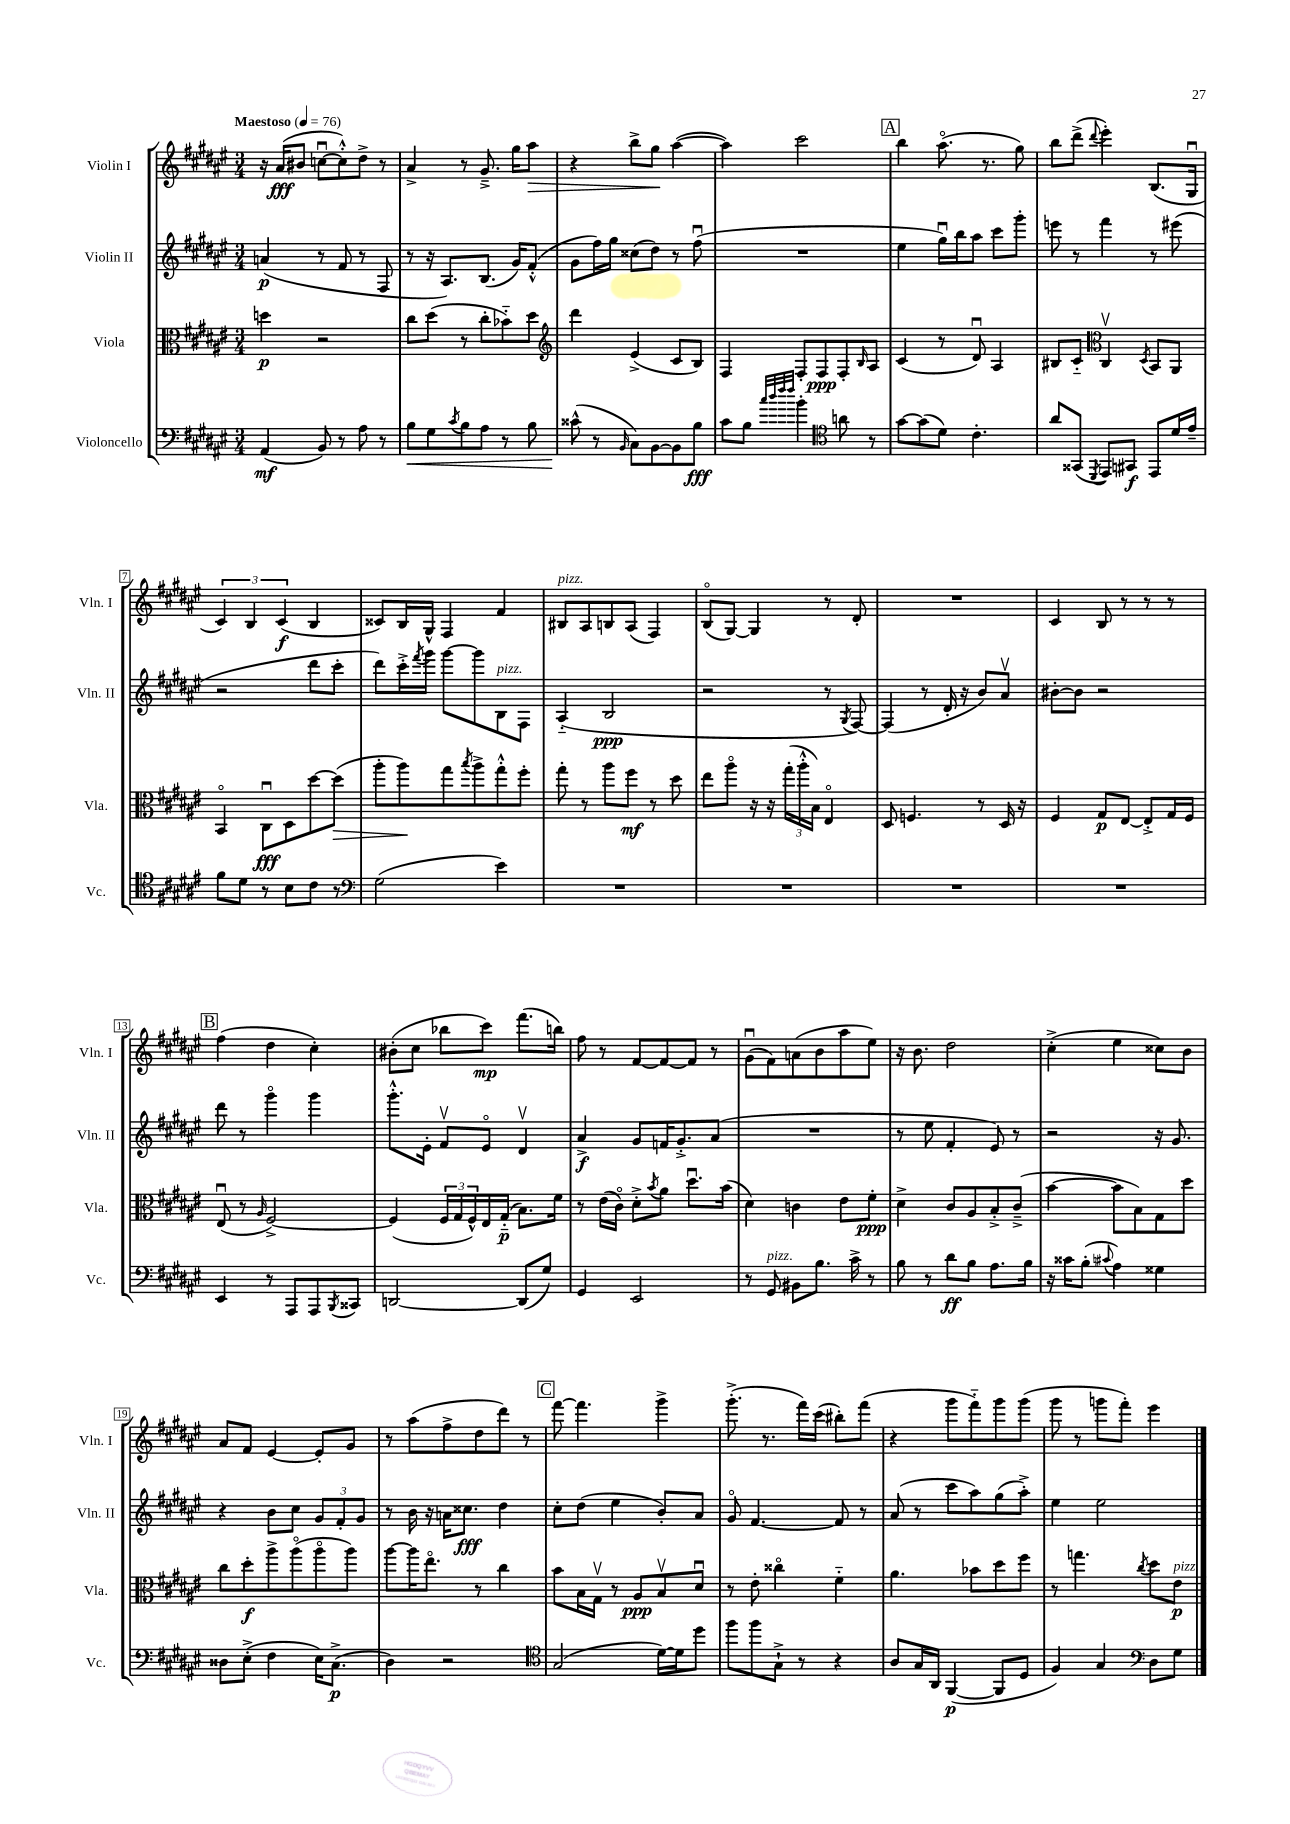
<<
\new StaffGroup <<
\new Staff = "s0" \with { instrumentName = "Violin I" shortInstrumentName = "Vln. I" } {
    \clef treble \key fis \major \numericTimeSignature \time 3/4 \tempo "Maestoso" 4 = 76
    r16 ais'16\fff( bis'8 c''8~\downbow c''8-.-^) dis''8-> r8 |
    ais'4-> r8 gis'8.---> gis''16 ais''8\> |
    r4 b''8-> gis''8\! ais''4~( |
    ais''4) cis'''2 |
    \mark \markup { \box "A" } b''4 ais''8.\flageolet( r8. gis''8) |
    b''8 dis'''8->( \appoggiatura { dis'''8 } eis'''4-.) b8.( gis16\downbow |
    \tuplet 3/2 { cis'4) b4 cis'4\f( } b4 |
    cisis'8) b16 gis16-^ fis4 fis'4 |
    bis8^\markup { \italic "pizz." } ais8 b8 ais8( fis4) |
    b8\flageolet( gis8~) gis4 r8 dis'8-. |
    R2. |
    cis'4 b8 r8 r8 r8 |
    \mark \markup { \box "B" } fis''4( dis''4 cis''4-.) |
    bis'8-.( cis''8 bes''8 cis'''8\mp) fis'''8.( b''16) |
    fis''8 r8 fis'8~ fis'8~ fis'8 r8 |
    gis'8\downbow( fis'8) a'8( b'8 ais''8 eis''8) |
    r16 b'8. dis''2 |
    cis''4-.->( eis''4 cisis''8) b'8 |
    ais'8 fis'8 eis'4~ eis'8-. gis'8 |
    r8 ais''8( fis''8-> dis''8 dis'''8) r8 |
    \mark \markup { \box "C" } fis'''8~ fis'''4. gis'''4-> |
    gis'''8.-.->( r8. fis'''16) cis'''16( bis''8-.) fis'''8( |
    r4 gis'''8 fis'''8-_) gis'''8 gis'''8( |
    gis'''8 r8 g'''8 fis'''8-.) eis'''4 \bar "|." |
}
\new Staff = "s1" \with { instrumentName = "Violin II" shortInstrumentName = "Vln. II" } {
    \clef treble \key fis \major \numericTimeSignature \time 3/4
    a'4\p( r8 fis'8 r8 fis8 |
    r8 r16 ais8.) b8.( gis'16) fis'8-.-^( |
    gis'8 fis''16) gis''16 cisis''8( dis''8) r8 fis''8\downbow( |
    R2. |
    \mark \markup { \box "A" } eis''4 gis''16\downbow) b''16 ais''8 cis'''8 gis'''8-. |
    e'''8 r8 fis'''4 r8 eis'''8( |
    r2 dis'''8 cis'''8-. |
    dis'''8) cis'''16-.-> \acciaccatura { fis'''8 } gis'''16 gis'''8~ gis'''8 b8^\markup { \italic "pizz." } fis8 |
    ais4-_( b2\ppp |
    r2 r8 \acciaccatura { gis8 } fis8~) |
    fis4( r8 dis'16-. r16 b'8) ais'8\upbow |
    bis'8~-. bis'8 r2 |
    \mark \markup { \box "B" } dis'''8 r8 gis'''4\flageolet gis'''4 |
    gis'''8.-.-^ eis'16-. fis'8\upbow eis'8\flageolet dis'4\upbow |
    ais'4->\f gis'8 f'16 gis'8.-.-> ais'8( |
    R2. |
    r8 eis''8 fis'4-. eis'8) r8 |
    r2 r16 gis'8. |
    r4 b'8 cis''8 \tuplet 3/2 { gis'8 fis'8-. gis'8 } |
    r8 b'16 r16 a'16 cisis''8.\fff dis''4 |
    \mark \markup { \box "C" } cis''8-. dis''8( eis''4 b'8-.) ais'8 |
    gis'8\flageolet fis'4.~ fis'8 r8 |
    ais'8( r8 cis'''8 ais''8) gis''8( ais''8-.->) |
    eis''4 eis''2 \bar "|." |
}
\new Staff = "s2" \with { instrumentName = "Viola" shortInstrumentName = "Vla." } {
    \clef alto \key fis \major \numericTimeSignature \time 3/4
    d''4\p r2 |
    cis''8 dis''8( r8 cis''8-. bes'8-_) dis''8 |
    \clef treble dis'''4 eis'4->( cis'8 b8) |
    fis4 fis8-. fis8\ppp fis8-. \grace { b16 } ais8 |
    \mark \markup { \box "A" } cis'4( r8 dis'8\downbow) ais4 |
    bis8 cis'8-_ \clef alto cis4\upbow \acciaccatura { dis8 } b,8 ais,8 |
    b,4\flageolet cis8\downbow\fff dis8 dis''8~ dis''8\>( |
    ais''8-. ais''8\!) gis''8 \acciaccatura { b''8 } ais''8-> gis''8-.-^ fis''8-. |
    gis''8-. r8 ais''8 fis''8\mf r8 dis''8 |
    eis''8 ais''8\flageolet r16 r16 \tuplet 3/2 { gis''16-.( ais''16-.-^ b16) } eis4\flageolet |
    dis8 f4. r8 dis16 r16 |
    fis4 gis8\p eis8~ eis8-.-> gis16 fis16 |
    \mark \markup { \box "B" } eis8\downbow( r8 \grace { ais16 } fis2~->) |
    fis4( \tuplet 3/2 { fis16 gis16 fis16-^) } eis16 gis16-_\p( b8.) fis'16 |
    r8 eis'16( cis'16\flageolet) dis'8-.-> \acciaccatura { b'8 } ais'8 dis''8.\downbow b'16( |
    dis'4) c'4 eis'8 fis'8-.\ppp |
    dis'4-> cis'8 ais8 b8-.-> cis'8--->( |
    b'4~ b'8 b8) gis8 dis''8 |
    cis''8 dis''8-.\f ais''8-> ais''8\flageolet( ais''8\flageolet ais''8) |
    ais''8~ ais''16 eis''8.\flageolet r8 cis''4 |
    \mark \markup { \box "C" } b'8 b16 gis16\upbow r8 ais8\ppp b8\upbow dis'8\downbow |
    r8 eis'8-. cisis''4\flageolet fis'4-_ |
    ais'4. bes'8 dis''8 fis''8 |
    r8 g''4. \acciaccatura { cis''8 } dis''8 eis'8\p^\markup { \italic "pizz." } \bar "|." |
}
\new Staff = "s3" \with { instrumentName = "Violoncello" shortInstrumentName = "Vc." } {
    \clef bass \key fis \major \numericTimeSignature \time 3/4
    ais,4\mf( b,8) r8 ais8 r8 |
    b8\< gis8 \acciaccatura { cis'8 } b8 ais8 r8 b8 |
    cisis'8-^\!( r8 \grace { b,16 } cis8) b,8~ b,8 b8\fff |
    cis'8 b8 \grace { cis''32 dis''32 fis''32 fis''32 } b'4-. \clef tenor a'8 r8 |
    \mark \markup { \box "A" } gis'8~ gis'8( dis'8) cis'4.-. |
    ais'8 gisis,8( \acciaccatura { dis,8 } eis,8) gis,8\f eis,8 dis'16 eis'16-- |
    fis'8 dis'8 r8 b8 cis'8 r8 |
    \clef bass gis2( eis'4) |
    R2. |
    R2. |
    R2. |
    R2. |
    \mark \markup { \box "B" } eis,4 r8 ais,,8 ais,,8 \acciaccatura { b,,8 } cisis,8 |
    d,2~ d,8( gis8) |
    gis,4 eis,2 |
    r8 gis,8^\markup { \italic "pizz." } bis,8 b8. cis'16-> r8 |
    b8 r8 dis'8\ff b8 ais8. b16 |
    r16 cisis'16 b8-.( \appoggiatura { cis'8 } ais4) gisis4 |
    disis8 eis8-.->( fis4 eis16) cis8.->\p( |
    dis4) r2 |
    \mark \markup { \box "C" } \clef tenor gis2( dis'16~) dis'16 dis''8 |
    fis''8 fis''8 gis8-!-> r8 r4 |
    ais8 gis16 ais,16 fis,4~\p( fis,8 dis8 |
    fis4) gis4 \clef bass dis8 gis8 \bar "|." |
}
>>
>>
\layout { \context { \Score \override BarNumber.stencil = #(make-stencil-boxer 0.1 0.3 ly:text-interface::print) } }
